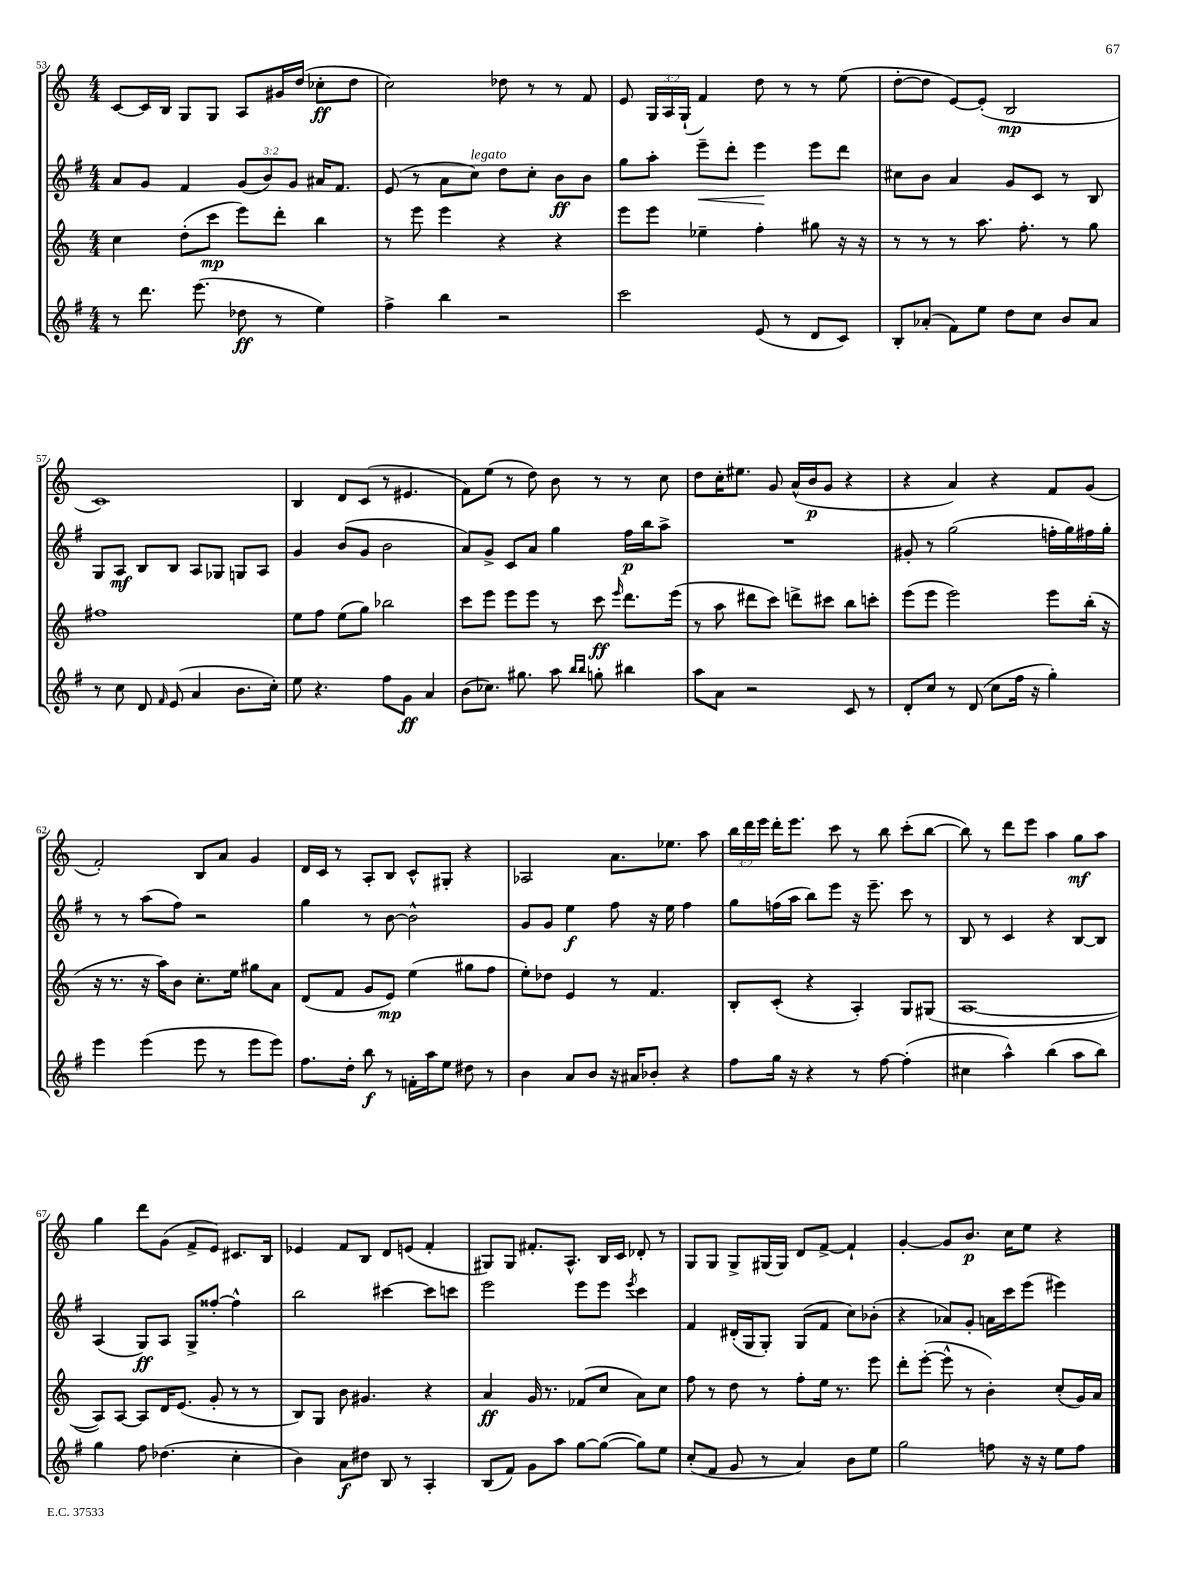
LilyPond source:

<<
\new StaffGroup <<
\new Staff = "s0" {
    \clef treble \key c \major \numericTimeSignature \time 4/4 \override Staff.TupletNumber.text = #tuplet-number::calc-fraction-text
    \autoBeamOff c'8[~ c'16 b16] g8[ g8] a8[ gis'16 d''16]( ces''8[-.\ff d''8] |
    c''2) des''8 r8 r8 f'8 |
    e'8 \tuplet 3/2 { g16[ a16 g16]-!( } f'4) d''8 r8 r8 e''8( |
    d''8[~-. d''8] e'8[~) e'8]-.( b2\mp |
    c'1) |
    b4 d'8[ c'8]( r8 eis'4. |
    f'8[) e''8]( r8 d''8) b'8 r8 r8 c''8 |
    d''8[ c''16-. eis''8.] g'8 a'16[-^( b'16\p g'8] r4 |
    r4 a'4) r4 f'8[ g'8]( |
    f'2-.) b8[ a'8] g'4 |
    d'16[ c'16] r8 a8[-. b8] c'8[-^ gis8]-. r4 |
    aes2 a'8.[ ees''8.] a''8 |
    \tuplet 3/2 { b''16[ d'''16 e'''16] } d'''16[-. e'''8.] c'''8 r8 b''8 c'''8[-.( b''8]~ |
    b''8) r8 d'''8[ e'''8] a''4 g''8[\mf a''8] |
    g''4 d'''8[ g'8]( f'8[-> e'8]) cis'8.[ b16] |
    ees'4 f'8[ b8] d'8[ e'8]( f'4-. |
    gis8[) gis8] fis'8.[-. a8.]-^ b16[ c'16] des'8-. r8 |
    g8[ g8] g8[-> gis16( gis16]) d'8[ f'8]~-> f'4-! |
    g'4~-. g'8[ b'8.]\p c''16[ e''8] r4 \bar "|." |
}
\new Staff = "s1" {
    \clef treble \key g \major \numericTimeSignature \time 4/4 \override Staff.TupletNumber.text = #tuplet-number::calc-fraction-text
    \autoBeamOff a'8[ g'8] fis'4 \tuplet 3/2 { g'8[( b'8) g'8] } ais'16[ fis'8.] |
    e'8( r8 a'8[ c''8]^\markup { \italic "legato" }) d''8[ c''8]-. b'8[\ff b'8] |
    g''8[ a''8]-. e'''8[--\< d'''8]-. e'''4\! e'''8[ d'''8] |
    cis''8[ b'8] a'4 g'8[ c'8] r8 b8 |
    g8[ a8]\mf b8[ b8] a8[ ges8] g8[ a8] |
    g'4 b'8[( g'8] b'2 |
    a'8[) g'8]-> c'8[ a'8] g''4 fis''16[\p b''16 a''8]-> |
    R1 |
    gis'8-. r8 g''2( f''16[-. g''16) fis''16 g''16]-. |
    r8 r8 a''8[( fis''8]) r2 |
    g''4 r8 b'8~ b'2-^ |
    g'8[ g'8] e''4\f fis''8 r16 e''16 fis''4 |
    g''8[ f''16( a''16] b''8[) e'''8] r16 e'''8.-- c'''8 r8 |
    b8 r8 c'4 r4 b8[~ b8] |
    a4( g8[\ff) a8] g8[-> fisis''8]~-. fisis''4-^ |
    b''2 cis'''4~ cis'''8[ c'''8] |
    e'''2 e'''8[ e'''8] \acciaccatura { e'''8 } c'''4 |
    fis'4 dis'16[-.( g16 g8]-.) g8[( fis'8] c''8[) bes'8]-.( |
    r4 aes'8[) g'8]-. a'16[ c'''16 e'''8]( eis'''4) \bar "|." |
}
\new Staff = "s2" {
    \clef treble \key c \major \numericTimeSignature \time 4/4
    \autoBeamOff c''4 d''8[-.( c'''8]\mp e'''8[) d'''8]-. b''4 |
    r8 e'''8 e'''4 r4 r4 |
    e'''8[ e'''8] ees''4-- f''4-. gis''8 r16 r16 |
    r8 r8 r8 a''8. f''8.-. r8 g''8 |
    fis''1 |
    e''8[ f''8] e''8[( g''8]) bes''2 |
    c'''8[ e'''8] e'''8[ e'''8] r8 c'''8\ff \grace { e'''16 } d'''8.[ e'''16]( |
    r8 a''8 dis'''8[ c'''8]) d'''8[-> cis'''8] b''8[ c'''8]-. |
    e'''8[( e'''8] e'''2) e'''8[ b''16]-.( r16 |
    r16 r8. r16 a''16[) b'8] c''8.[-. e''16] gis''8[ a'8] |
    d'8[( f'8] g'8[ e'8]\mp) e''4( gis''8[ f''8] |
    e''8[-.) des''8] e'4 r8 f'4. |
    b8[-. c'8]-.( r4 a4-.) g8[ gis8]( |
    a1~ |
    a8[) a8]~ a8[ d'16 e'8.]( g'8-. r8 r8 |
    b8[) g8] b'8 gis'4. r4 |
    a'4\ff g'16 r8. fes'8[( c''8] a'8[) c''8] |
    f''8 r8 d''8 r8 f''8[-. e''16] r8. e'''8 |
    d'''8[-. e'''8]~-.( e'''8-^ r8 b'4-.) c''8[-.( g'16) a'16] \bar "|." |
}
\new Staff = "s3" {
    \clef treble \key g \major \numericTimeSignature \time 4/4
    \autoBeamOff r8 d'''8. e'''8.( des''8\ff r8 e''4) |
    fis''4-> b''4 r2 |
    c'''2 e'8( r8 d'8[ c'8]) |
    b8[-. aes'8]-.( fis'8[) e''8] d''8[ c''8] b'8[ aes'8] |
    r8 c''8 d'8 \grace { fis'16 } e'8( a'4 b'8.[ c''16]-.) |
    e''8 r4. fis''8[ g'8]\ff a'4 |
    b'8[( ces''8.]) gis''8. a''8 \grace { b''16[ b''16] } g''8-. bis''4 |
    a''8[ a'8] r2 c'8 r8 |
    d'8[-. c''8] r8 d'8( c''8[ fis''16] r16 g''4-.) |
    e'''4 e'''4( e'''8 r8 e'''8[ e'''8]) |
    fis''8.[ d''16]-. b''8\f r8 f'16[-. a''16 e''8] dis''8 r8 |
    b'4 a'8[ b'8] r16 ais'16[ bes'8]-. r4 |
    fis''8[ g''16] r16 r4 r8 fis''8~ fis''4-.( |
    cis''4 a''4-^) b''4( a''8[ b''8]) |
    g''4 fis''8 des''4.( c''4-. |
    b'4) a'8[\f dis''8] b8 r8 a4-. |
    b8[( fis'8]) g'8[ a''8] g''8[~ g''8]~( g''8[) e''8] |
    c''8[-.( fis'8] g'8 r8 a'4) b'8[ e''8] |
    g''2 f''8 r16 r16 e''8[ f''8] \bar "|." |
}
>>
>>
\layout { \context { \Score currentBarNumber = #53 } }
